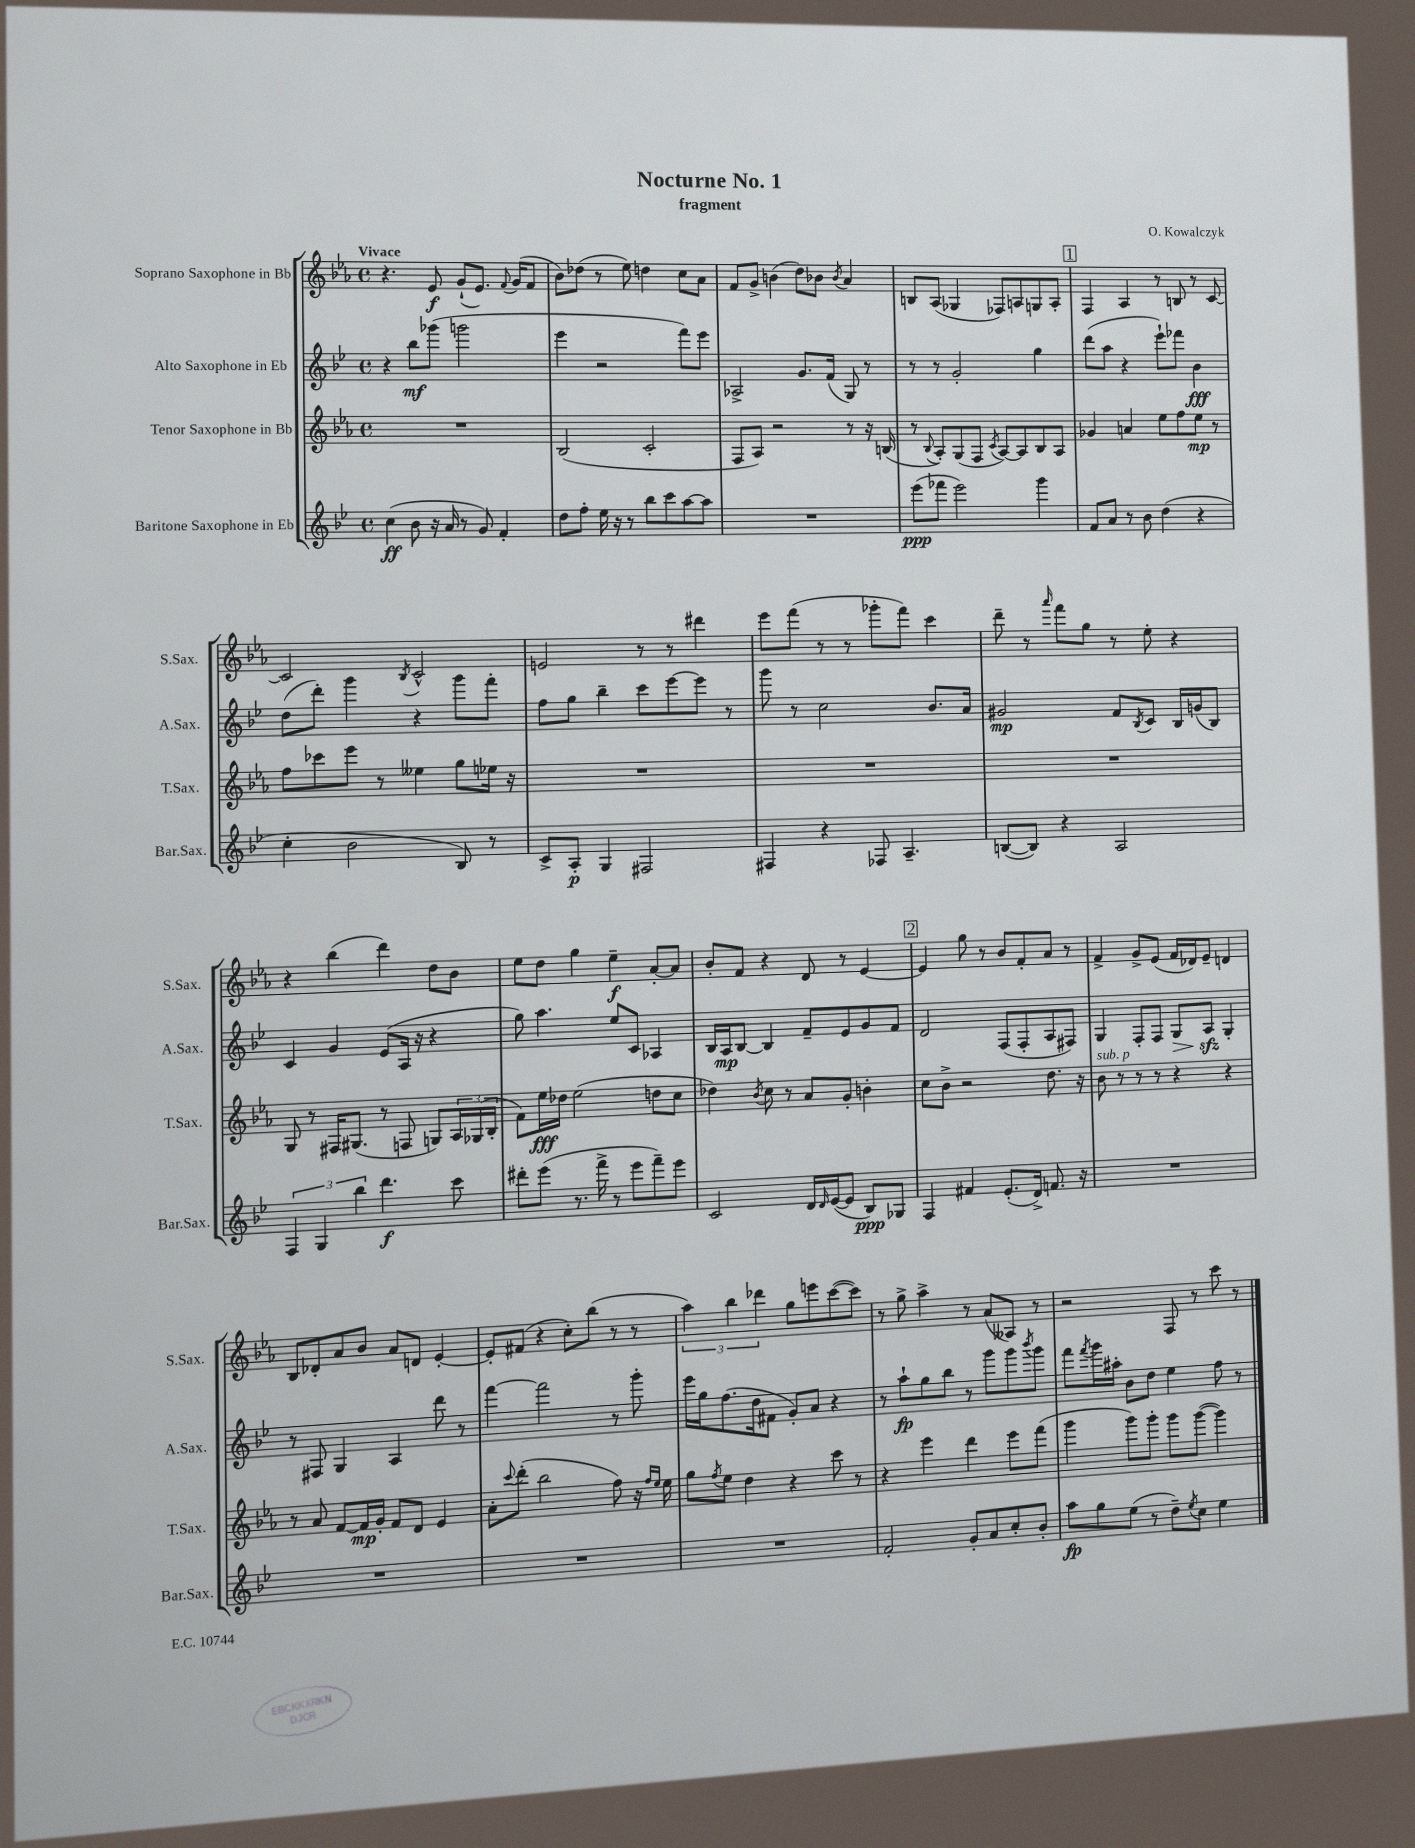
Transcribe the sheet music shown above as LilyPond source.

\header { title = "Nocturne No. 1" composer = "O. Kowalczyk" subtitle = "fragment" }
<<
\new StaffGroup <<
\new Staff = "s0" \with { instrumentName = "Soprano Saxophone in Bb" shortInstrumentName = "S.Sax." } {
    \clef treble \key ees \major \defaultTimeSignature \time 4/4 \tempo "Vivace"
    r4. ees'8\f g'8-!( ees'8.) \appoggiatura { f'8 } g'16( f'8 |
    bes'8) des''8( r8 ees''8) d''4 c''8 aes'8 |
    f'8 g'8-> b'4( d''8) bes'8 \acciaccatura { bes'8 } aes'4 |
    b8 aes8( ges4 fes8) a8 g8 a8-. |
    \mark \markup { \box "1" } f4 aes4 r8 b8 r8 c'8~ |
    c'2 \acciaccatura { bes8 } c'2-^ |
    e'2 r8 r8 dis'''4 |
    ees'''8 f'''8( r8 r8 ges'''8-. f'''8) c'''4 |
    d'''8-- r8 \grace { aes'''16 } f'''8 g''8 r8 ees''8-. r4 |
    r4 bes''4( d'''4) d''8 bes'8 |
    ees''8 d''8 g''4 ees''4--\f aes'8~-. aes'8 |
    bes'8-. f'8 r4 d'8 r8 ees'4~ |
    \mark \markup { \box "2" } ees'4 g''8 r8 bes'8 f'8-. aes'8 r8 |
    f'4-> g'8-> ees'8( f'16 des'16) ees'8-- d'4 |
    bes8 des'8-. aes'8 bes'8 aes'8 d'8 ees'4~-. |
    ees'8-. fis'8( r4 c''8-.) bes''8( r8 r8 |
    \tuplet 3/2 { aes''4) bes''4 des'''4 } g''8 e'''8 c'''8~( c'''8) |
    r8 g''8-> aes''4-> r8 aes'8( aeses8) r8 |
    r2 f8 r8 c'''8 r8 \bar "|." |
}
\new Staff = "s1" \with { instrumentName = "Alto Saxophone in Eb" shortInstrumentName = "A.Sax." } {
    \clef treble \key bes \major \defaultTimeSignature \time 4/4
    r4 bes''8\mf ges'''8( g'''2 |
    ees'''4 r2 f'''8) ees'''8 |
    aes2-> g'8. f'16( g8) r8 |
    r8 r8 g'2-. g''4 |
    \mark \markup { \box "1" } d'''8( a''8 r4 ees'''8-!) fes'''8 bes'4\fff |
    d''8( d'''8-.) g'''4 r4 g'''8 f'''8-. |
    f''8 g''8 bes''4-- c'''8 ees'''8~ ees'''8 r8 |
    g'''8 r8 c''2 bes'8. a'16 |
    gis'2\mp f'8 \acciaccatura { bes8 } c'8 bes16 g'16( bes8) |
    c'4 g'4 ees'8( a16 r16 r4 |
    g''8) a''4. ees''8 c'8 aes4 |
    bes16 a16\mp bes8~ bes4 f'8-- ees'8 g'8 f'8 |
    \mark \markup { \box "2" } d'2 f8( f8-. a8 fis8) |
    g4 f8-. f8 g8\> a8\sfz\! g4-. |
    r8 fis8 g4 a4 d'''8 r8 |
    f'''4~ f'''2 r8 g'''8-. |
    ees'''16 g''16 f''8.( d''16 fis'8 g'8-.) a'8 r4 |
    r8 a''8-!\fp g''8 bes''8 r8 g'''8 g'''8 \acciaccatura { bes'''8 } g'''8 |
    f'''8 \acciaccatura { f'''8 } g'''16 ais''16-. bes'8 d''8 ees''4 f''8 r8 \bar "|." |
}
\new Staff = "s2" \with { instrumentName = "Tenor Saxophone in Bb" shortInstrumentName = "T.Sax." } {
    \clef treble \key ees \major \defaultTimeSignature \time 4/4
    R1 |
    bes2( c'2-. |
    f8 aes8) r2 r8 r16 b16( |
    r8 \appoggiatura { bes8 } aes8-.) g8( f8 \acciaccatura { c'8 } aes8~) aes8 bes8 aes8 |
    \mark \markup { \box "1" } ges'4 a'4 ees''8 f''8 ees''8\mp r8 |
    f''8 ces'''8 ees'''8 r8 eeses''4 g''8 ees''16 r16 |
    R1 |
    R1 |
    R1 |
    g8 r8 fis16 gis8.( r8 f8 g8) \tuplet 3/2 { aes16 ges16( bes16-. } |
    f'8) ees''16\fff des''16 ees''2( d''8 c''8 |
    des''4) \acciaccatura { bes'8 } c''8 r8 aes'8 g'8-. b'4-. |
    \mark \markup { \box "2" } c''8 bes'8-> r2 d''8. r16 |
    bes'8^\markup { \italic "sub. p" } r8 r8 r8 r4 r4 |
    r8 aes'8 f'8~ f'16\mp g'16-. f'8 d'8 ees'4 |
    aes'8-. \appoggiatura { c'''8 } d'''8-.( bes''2 f''8) r16 \grace { f''16 ees''16 } ees''16 |
    g''8 \acciaccatura { f''8 } ees''8 d''4 r4 c'''8 r8 |
    r4 ees'''4 d'''4 ees'''8 f'''8( |
    g'''4 g'''8) g'''8-. g'''8 g'''8~( g'''4) \bar "|." |
}
\new Staff = "s3" \with { instrumentName = "Baritone Saxophone in Eb" shortInstrumentName = "Bar.Sax." } {
    \clef treble \key bes \major \defaultTimeSignature \time 4/4
    c''4\ff( bes'8 r16 a'16 r8 g'8) f'4-. |
    d''8 f''8-. ees''16 r16 r8 bes''8 c'''8 a''8~ a''8 |
    R1 |
    ees'''8\ppp( fes'''8 ees'''2) g'''4 |
    \mark \markup { \box "1" } f'8 a'8 r8 bes'8 d''4( r4 |
    c''4-. bes'2 bes8) r8 |
    c'8-> a8-.\p g4 fis2 |
    fis4 r4 fes8 a4.-- |
    b8~( b8) r4 a2 |
    \tuplet 3/2 { f4 g4 bes''4 } d'''4.\f c'''8 |
    dis'''8-. ees'''8( r8. f'''16-> r8 ees'''8 f'''8--) ees'''8 |
    c'2 d'16 \grace { d'16 } ees'16~( ees'8 bes8\ppp) ges8 |
    \mark \markup { \box "2" } f4 fis'4 ees'8.-.( d'16->) f'8. r16 |
    R1 |
    R1 |
    R1 |
    R1 |
    f'2-. g'8-. a'8 c''8-. bes'8-. |
    a''8\fp g''8 ees''8( r8 d''8--) \acciaccatura { ees''8 } c''8 ees''4 \bar "|." |
}
>>
>>
\layout { \context { \Score \remove "Bar_number_engraver" } }
